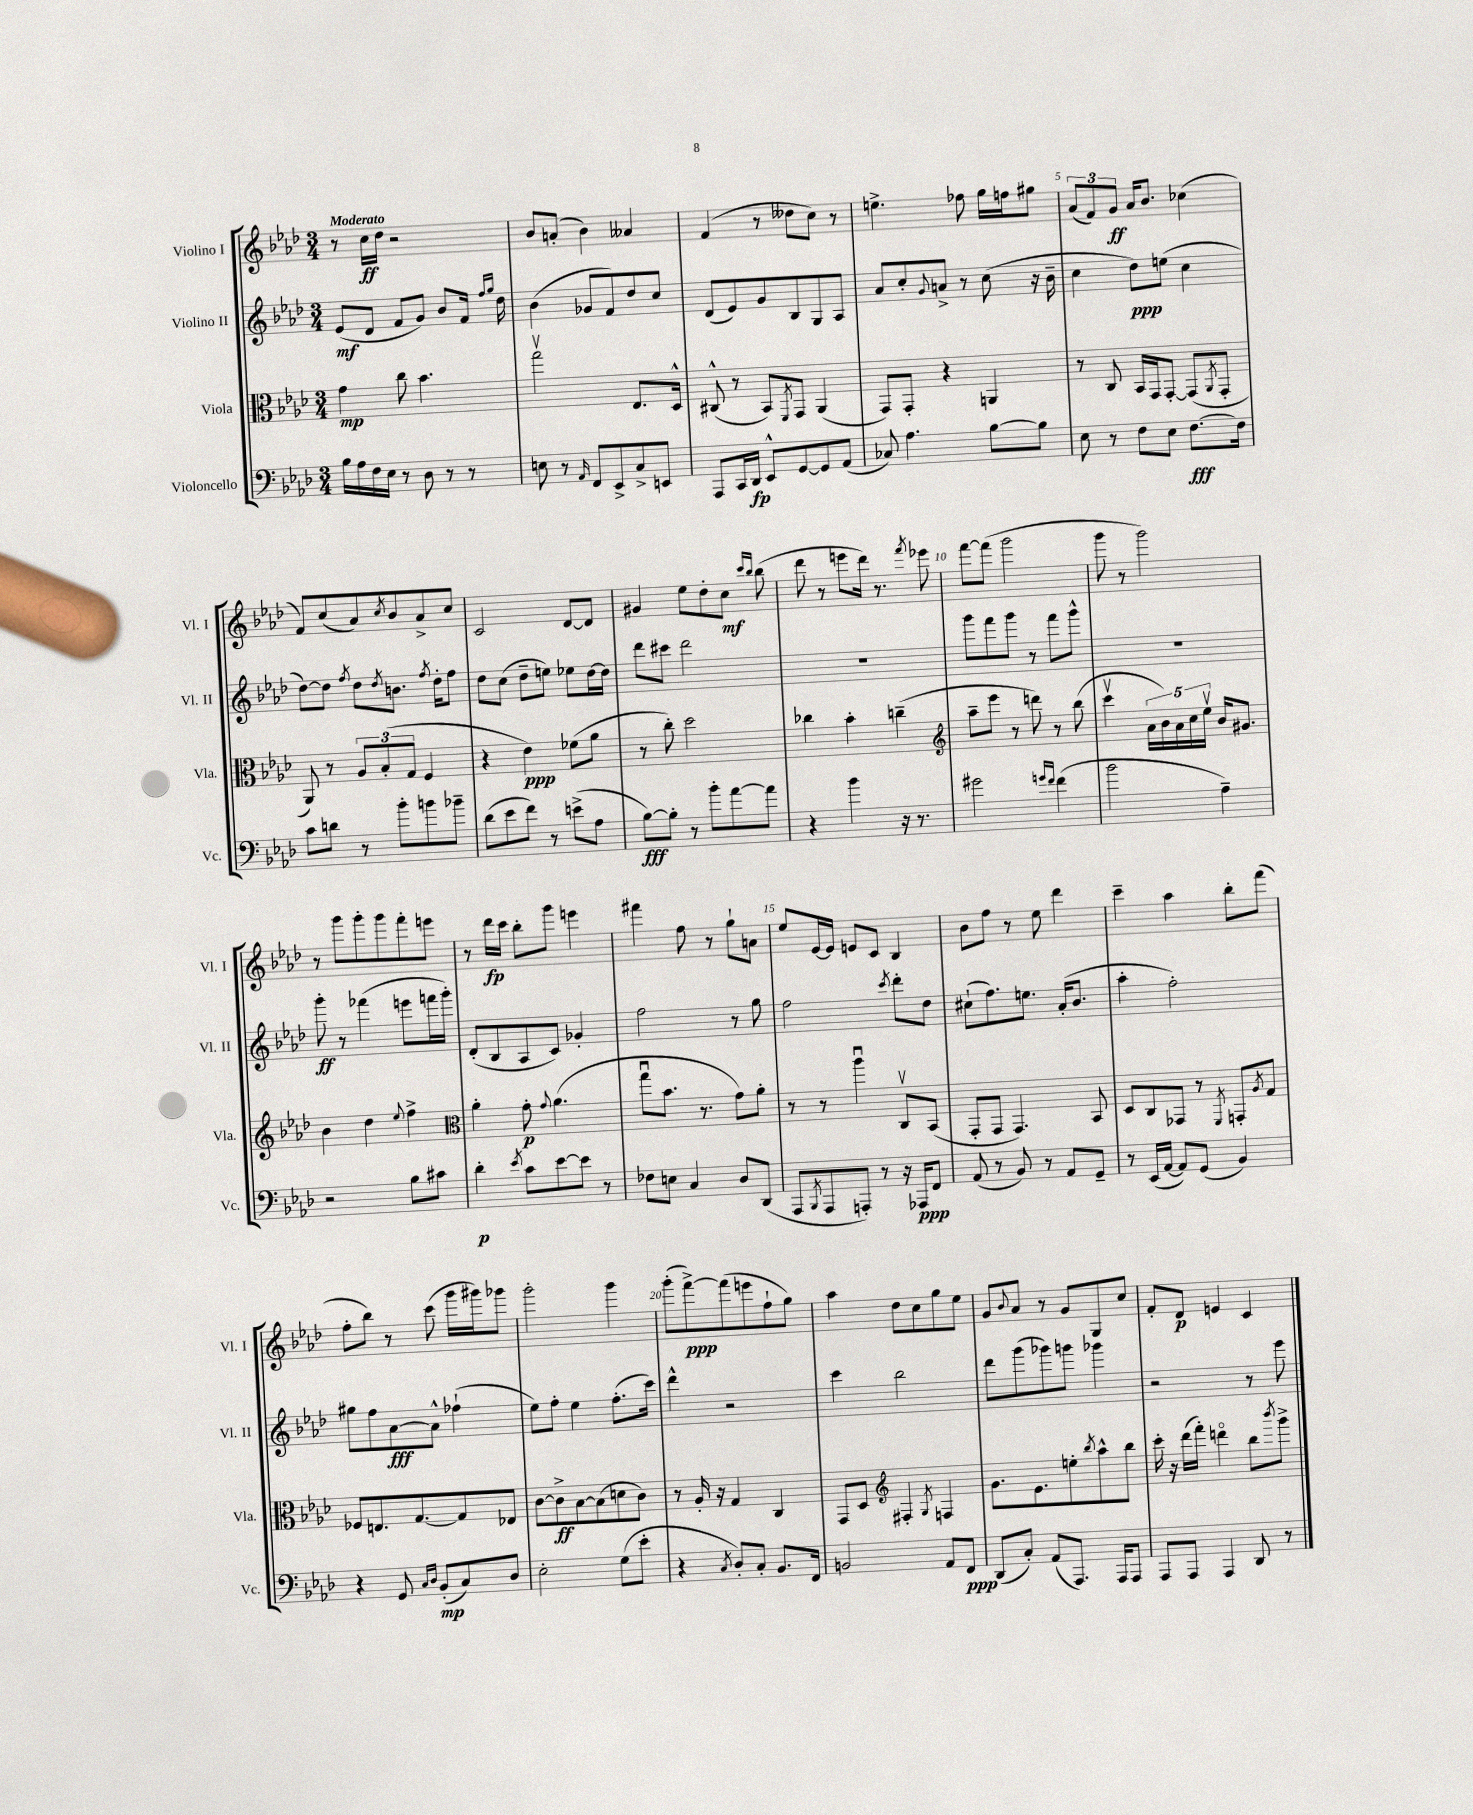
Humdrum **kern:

**kern	**kern	**kern	**kern
*staff4	*staff3	*staff2	*staff1
*clefF4	*clefC3	*clefG2	*clefG2
*k[b-e-a-d-]	*k[b-e-a-d-]	*k[b-e-a-d-]	*k[b-e-a-d-]
*M3/4	*M3/4	*M3/4	*M3/4
16B-	4g	(8e-	8r
16A-	.	.	.
16F	.	8d-	16cc
16E-	.	.	16dd-
8r	8cc	8f	2r
8D-	4.b-	8g)	.
8r	.	8b-	.
8r	.	16f	.
.	.	16qqff	.
.	.	16qqgg	.
.	.	16dd-	.
=	=	=	=
8E	2ggv	(4b-	8b-
8r	.	.	(8a'
16qqAA-	.	.	.
8FF	.	8g-	4b-)
8EE-^	.	8f)	.
8C^	8.E-	8dd-	4a--
8EE	.	8cc	.
.	16D-^^	.	.
=	=	=	=
8AAA-	(8C#^^	(8d-	(4f
16CC	8r	8e-)	.
16DD-	.	.	.
8EE-^^	8BB-)	8g	8r
.	8qFF	.	.
[8GG	8GG	8B-	8dd--
8GG]	(4AA-	8G	8cc)
(8AA-	.	8A-	8r
=	=	=	=
8C-)	8GG)	8a-	4.ee^
4.A-	8GG'	8cc'	.
.	.	8qqg	.
.	4r	8a^	.
.	.	8r	8ff-
[8B-	4AA	(8cc	16gg
.	.	.	16ff
8B-]	.	16r	8gg#
.	.	16b-~	.
=	=	=	=
8E-	8r	4cc	(12a-
.	.	.	12f)
8r	8C	.	.
.	.	.	12g
8F	16BB-	8dd-)	16a-
.	16GG	.	8.b-
8E-	[8GG'	(8ee	.
[8.F	(8GG]	4cc	(4cc-
.	8qAA-	.	.
.	8GG'	.	.
16F]	.	.	.
=	=	=	=
8c	8AA-)	[8dd-)	8f)
8d	8r	8dd-]	(8cc
.	.	8qff	.
8r	12A-	8dd-	8a-)
.	(12B-'	.	.
.	.	8qdd-	8qcc
8b-'	.	8.b	8b-
.	12G	.	.
8b	4F	.	8a-^
.	.	8qff	.
.	.	16dd-'	.
8b-~	.	8ff	8cc
=	=	=	=
(8d-	4r	8dd-	2c
8e-	.	(8cc	.
8f)	4e-)	8dd-~	.
8r	.	8ee)	.
(8e^	(8f-	8ee-	[8d-
8A-	8a-	[16dd-	8d-]
.	.	16dd-]	.
=	=	=	=
[8B-)	8r	8ddd-	4g#
8B-']	8cc')	8ccc#	.
8r	2dd-	2ddd-	8ee-
8b-'	.	.	8dd-'
[8a-	.	.	8cc
.	.	.	16qqccc
.	.	.	16qqbb-
8a-]	.	.	(8bb-
=	=	=	=
4r	4cc-	2.r	8ddd-
.	.	.	8r
4b-	4b-'	.	8eee
.	.	.	16ddd-)
.	.	.	8.r
16r	(4cc~	.	.
8.r	.	.	.
.	.	.	8qfff
.	.	.	8eee-
=	=	=	=
*	*clefG2	*	*
2g#	8aa-~	8ggg	[8fff
.	8eee-	8fff	(8fff]
.	8r	8ggg	2ggg
.	8ddd)	8r	.
16qqg	.	.	.
16qqf	.	.	.
(4f	8r	8fff	.
.	(8bb-	8ggg^^	.
=	=	=	=
2b-	4cccv	2.r	8ggg
.	.	.	8r
.	20a-	.	2ggg)
.	20b-)	.	.
.	20a-	.	.
.	20cc	.	.
.	20ee-v	.	.
4A-~)	16b-	.	.
.	8.g#	.	.
=	=	=	=
2r	4b-	8ggg'	8r
.	.	8r	8ggg
.	4dd-	(4fff-	8ggg'
.	.	.	8ggg
.	8qqee-	.	.
8B-	4ff^	8eee	8fff'
8c#	.	16fff	8eee
.	.	16ggg')	.
=	=	=	=
*	*clefC3	*	*
4d-'	4a-'	(8d-'	8r
.	.	8B-	16ddd-
.	.	.	16ccc
8qe-	.	.	.
8c	8g'	8A-	8bb-'
.	8qqg	.	.
[8e-	(4.a-	8c)	8ggg
8e-]	.	4g-'	4eee
8r	.	.	.
=	=	=	=
8F-	8ggu	2ff	4fff#
8E	8.b-	.	.
4C	.	.	8ff
.	8.r	.	.
.	.	.	8r
8D-	8g)	8r	8gg`
(8DD-	8a-'	8gg	8a
=	=	=	=
8AAA-	8r	2ff	8ee-
8qBBB-	.	.	.
8AAA-	8r	.	[16e-
.	.	.	16e-]
8AAA')	4aa-u	.	8e
8r	.	.	8c
.	.	8qccc	.
16r	8Cv	8ddd-'	4B-
16AAA-	.	.	.
8FF	(8BB-	8dd-	.
=	=	=	=
(8AA-	8GG'	(8cc#`	8b-
8r	8GG	8.ff)	8ff
8BB-)	4.GG)	.	8r
.	.	8.ee	.
8r	.	.	8ee-
8AA-	.	(16a-'	4ddd-
.	.	8.b-	.
8GG~	8BB-	.	.
=	=	=	=
8r	8D-	4aa-'	4ccc~
(16EE-	8C	.	.
[16AA-	.	.	.
8AA-])	8GG-	2ff')	4aa-
(8GG	8r	.	.
.	8qFF	.	.
4BB-)	8GG'	.	8bb-'
.	8qA-	.	.
.	8G	.	(8fff
=	=	=	=
4r	8F-	8gg#	8ff'
.	8.E	8ff	8bb-)
8GG	.	[8a-	8r
.	[8.G	.	.
16qqC	.	.	.
16qqD-	.	.	.
(8BB-'	.	8a-^^]	(8ccc
8C)	8G]	(4ff-`	16ggg
.	.	.	16ggg#)
8D-	8E-	.	8ggg-
=	=	=	=
2E-'	[8c	8ee-)	2ggg'
.	8c^]	8ff'	.
.	[8B-	4ee-	.
.	(8B-]	.	.
(8G	8d	(8.ff'	4ggg
8e-'	8c)	.	.
.	.	16ccc)	.
=	=	=	=
4r	8r	4ddd-^^	(8ggg'
.	16A-'	.	[8fff^)
.	16r	.	.
8qC	.	.	.
8D-')	4G	2r	(8fff]
8C'	.	.	8eee
8.BB-	4C	.	8ff`
.	.	.	8gg)
16FF	.	.	.
=	=	=	=
2BB	8GG	4ccc	4aa-
.	8D-	.	.
*	*clefG2	*	*
.	4F#'	2bb-	8dd-
.	.	.	8cc
.	8qG	.	.
8AA-	4F	.	8gg
8FF	.	.	8ee-
=	=	=	=
(8DD-	8.g	8ddd-	8g
.	.	.	8qqb-
8C')	.	(8ggg	8a-
.	8.e-	.	.
(8AA-	.	8ggg-)	8r
8.AAA-)	8ee'	8ggg	8g
.	8qbb-	.	.
.	8aa-^^	4ggg-	8G
16AAA-	.	.	.
8AAA-	8bb-	.	8cc
=	=	=	=
8AAA-	16ccc'	2r	8f'
.	16r	.	.
8AAA-	(16ddd-	.	8d-
.	16fff')	.	.
4AAA-	4dddo	.	4e
8DD-	8bb-	8r	4c
.	8qbbb-	.	.
8r	8ggg^	8eee-	.
==	==	==	==
*-	*-	*-	*-
